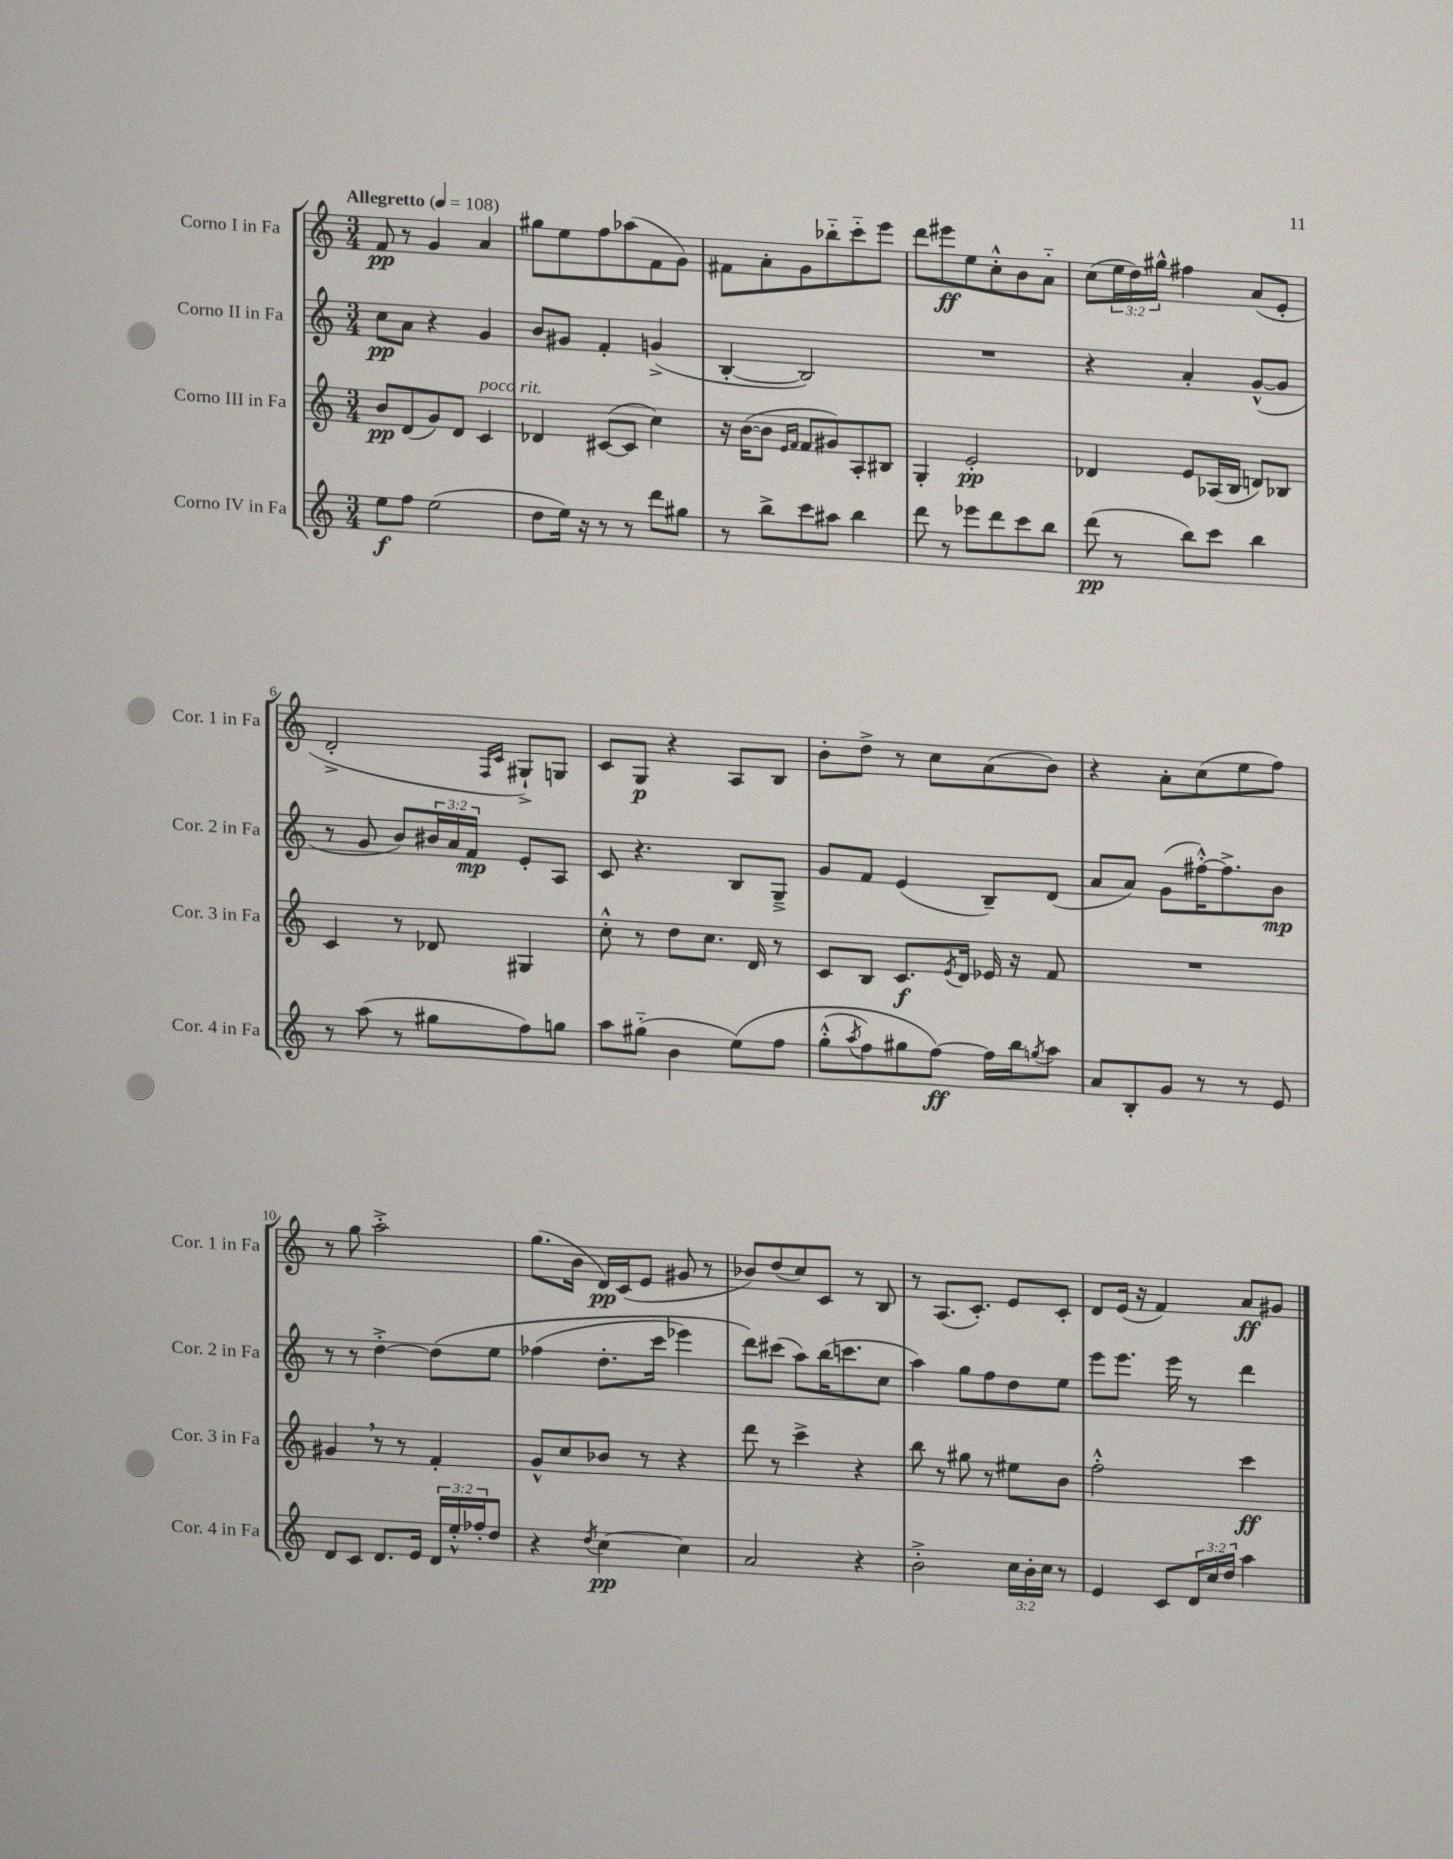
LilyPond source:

<<
\new StaffGroup <<
\new Staff = "s0" \with { instrumentName = "Corno I in Fa" shortInstrumentName = "Cor. 1 in Fa" } {
    \clef treble \key c \major \numericTimeSignature \time 3/4 \override Staff.TupletNumber.text = #tuplet-number::calc-fraction-text \tempo "Allegretto" 4 = 108
    f'8\pp r8 g'4 a'4 |
    gis''8 e''8 f''8 aes''8( f'8 g'8) |
    fis'8 a'8-. g'8 bes''8-_ c'''8-_ e'''8 |
    d'''8 eis'''8\ff e''8 c''8-.-^ b'8 a'8-_ |
    c''8( \tuplet 3/2 { e''16 d''16) gis''16-^ } fis''4 a'8( e'8-. |
    d'2-.-> \grace { f16 c'16 } gis8-!->) g8 |
    c'8 g8\p r4 a8 b8 |
    b'8-. d''8-> r8 c''8 a'8( b'8) |
    r4 a'8-. c''8( e''8 f''8) |
    r8 g''8 a''2-.-> |
    g''8.( b'16 d'16\pp) c'16( e'8 gis'8 r8 |
    bes'8) d''8( c''8) c'8 r8 b8 |
    r8 a8.( c'8.-.) e'8 c'8-. |
    d'8 e'16( r16 f'4) a'8\ff gis'8 \bar "|." |
}
\new Staff = "s1" \with { instrumentName = "Corno II in Fa" shortInstrumentName = "Cor. 2 in Fa" } {
    \clef treble \key c \major \numericTimeSignature \time 3/4 \override Staff.TupletNumber.text = #tuplet-number::calc-fraction-text
    c''8\pp a'8 r4 g'4 |
    b'8 gis'8 f'4-. g'4->( |
    b4~-. b2) |
    R2. |
    r4 a'4-. g'8~-^( g'8 |
    r8 g'8 b'8) \tuplet 3/2 { bis'16 a'16 f'16\mp } e'8-. a8 |
    c'8 r4. b8 g8---> |
    g'8 f'8 e'4( b8--) d'8( |
    a'8 a'8) g'8( fis''16~-.-^) fis''8.-> b'8\mp |
    r8 r8 d''4~-.-> d''8\( e''8 |
    fes''4( d''8.-. c'''16 ees'''4) |
    d'''8\) cis'''8( a''8) b''16( c'''8. c''8 |
    a''4) g''8 f''8 d''8 e''8 |
    e'''8 e'''8. e'''16 r8 d'''4 \bar "|." |
}
\new Staff = "s2" \with { instrumentName = "Corno III in Fa" shortInstrumentName = "Cor. 3 in Fa" } {
    \clef treble \key c \major \numericTimeSignature \time 3/4
    b'8\pp d'8( g'8) d'8 c'4^\markup { \italic "poco rit." } |
    des'4 cis'8~( cis'8 c''4) |
    r16 b'16~( b'8 \grace { e'16 f'16 } f'8 gis'8) a8-. bis8 |
    g4-. e'2-.\pp |
    des'4 e'8 aes16( b16 d'8) bes8 |
    c'4 r8 des'8 gis4 |
    c''8-.-^ r8 d''8 c''8. d'16 r8 |
    c'8 b8 c'8.\f \acciaccatura { e'8 } d'16 ees'16 r16 f'8 |
    R2. |
    gis'4 \breathe r8 r8 f'4-. |
    g'8-^ c''8 bes'8 r8 r4 |
    d'''8 r8 c'''4-> r4 |
    b''8 r8 gis''8 r8 eis''8 b'8 |
    f''2-.-^ c'''4\ff \bar "|." |
}
\new Staff = "s3" \with { instrumentName = "Corno IV in Fa" shortInstrumentName = "Cor. 4 in Fa" } {
    \clef treble \key c \major \numericTimeSignature \time 3/4 \override Staff.TupletNumber.text = #tuplet-number::calc-fraction-text
    e''8\f f''8 e''2( |
    d''8 e''16) r16 r8 r8 d'''8 gis''8 |
    r8 b''8-> c'''8 ais''8 b''4 |
    d'''8 r8 ees'''8 d'''8 c'''8 b''8 |
    d'''8\pp( r8 b''8) c'''8 b''4 |
    r8 a''8( r8 gis''8 f''8) g''8 |
    a''8 gis''8-_( b'4 e''8)\( f''8 |
    g''8-.-^( \acciaccatura { a''8 } f''8) gis''8 f''8~\ff\) f''16 b''16 \acciaccatura { g''8 } a''8 |
    a'8 b8-. g'8 r8 r8 e'8 |
    d'8 c'8 d'8. e'16 \tuplet 3/2 { d'16 e''16-.-^ fes''16-. } d''8 |
    r4 \acciaccatura { d''8 } c''4~\pp c''4 |
    a'2 r4 |
    b'2-.-> \tuplet 3/2 { c''16 b'16-. c''16 } r8 |
    e'4 c'8 \tuplet 3/2 { d'16 c''16 d''16 } a''4 \bar "|." |
}
>>
>>
